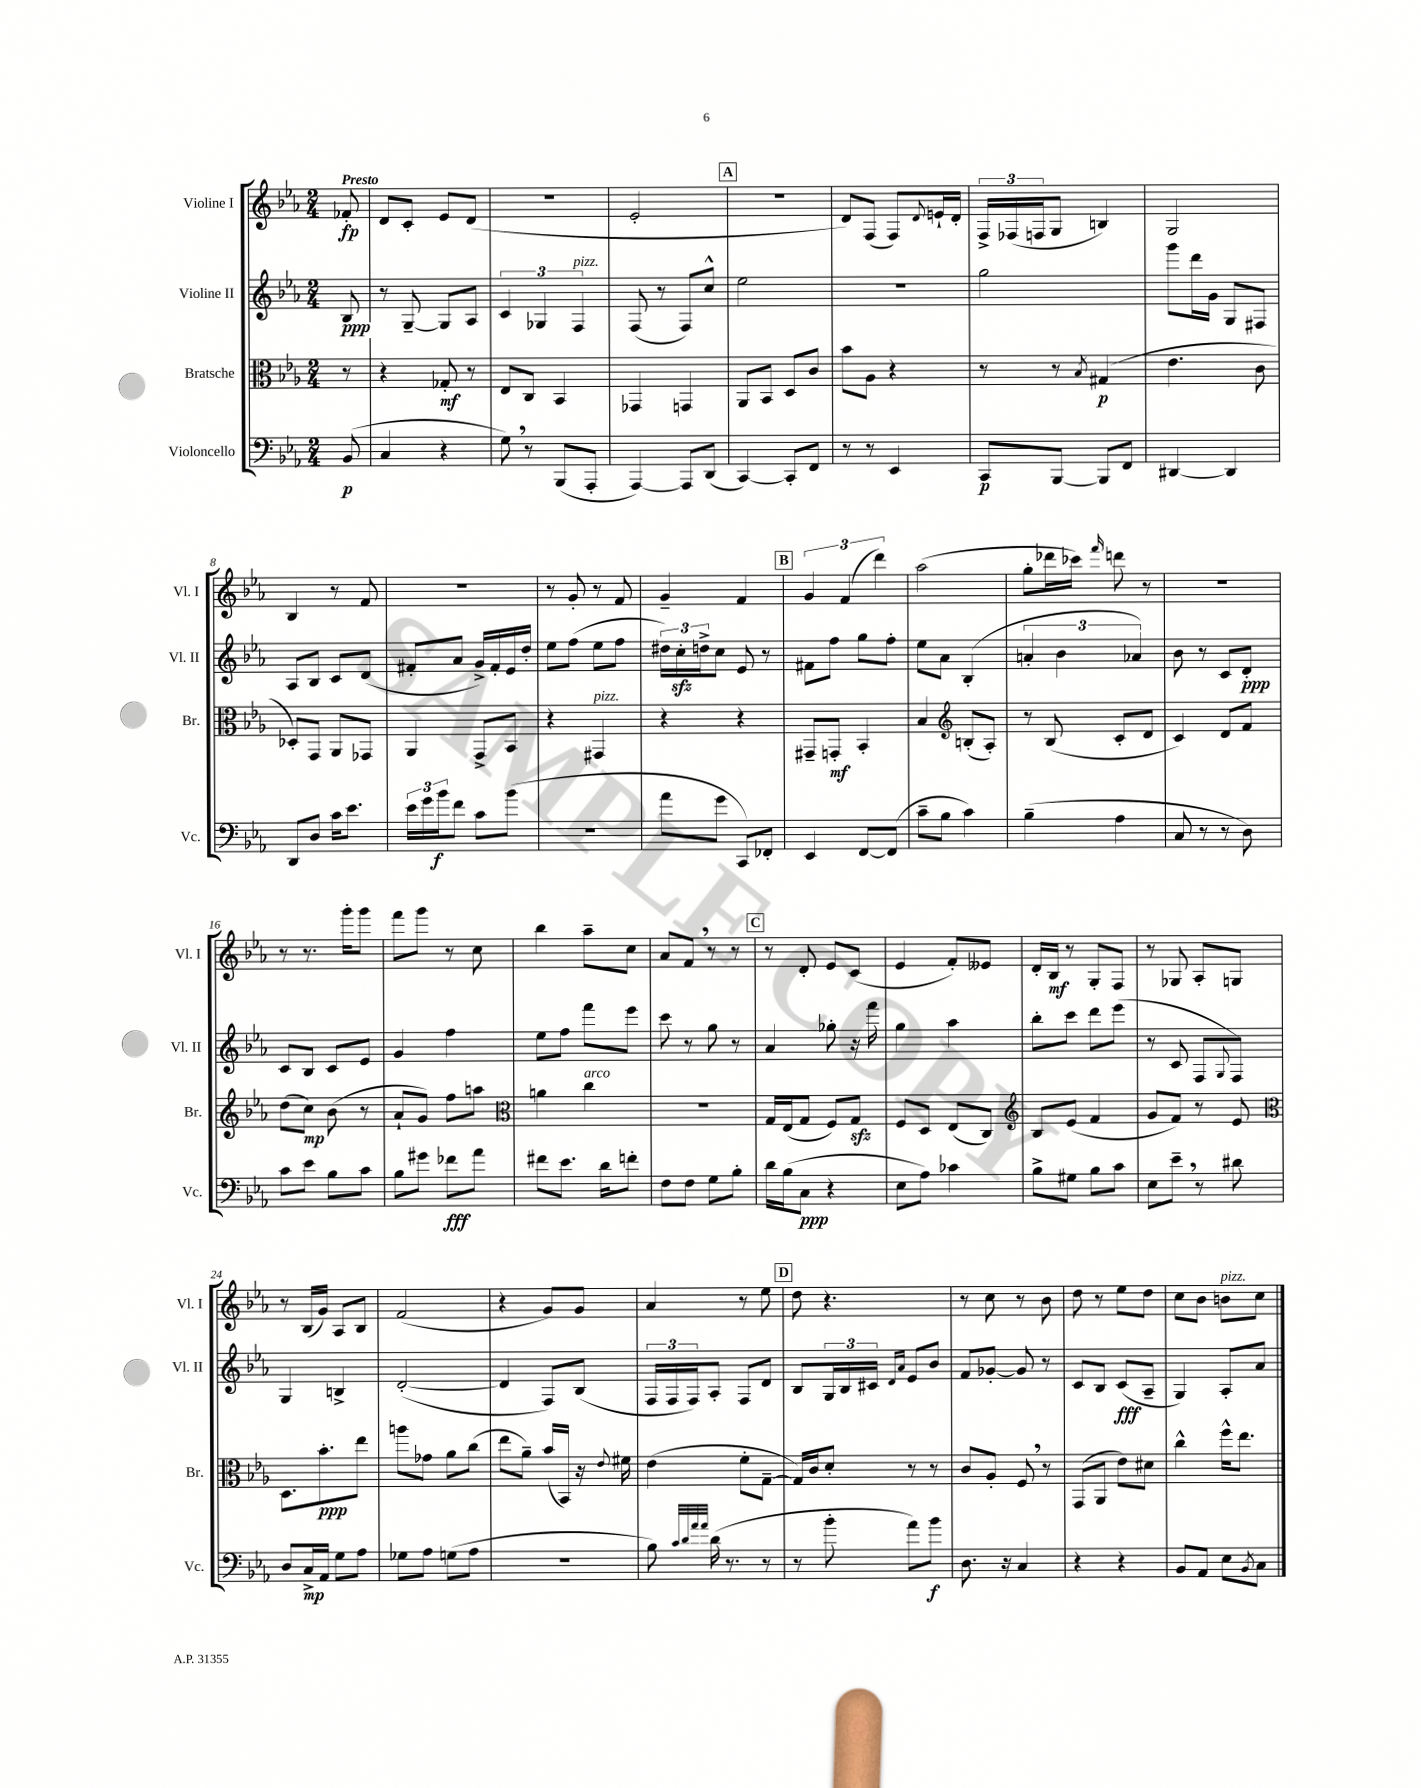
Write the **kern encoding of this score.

**kern	**dynam	**kern	**dynam	**kern	**dynam	**kern	**dynam
*part4	*part4	*part3	*part3	*part2	*part2	*part1	*part1
*staff4	*staff4	*staff3	*staff3	*staff2	*staff2	*staff1	*staff1
*I"Violoncello	*	*I"Bratsche	*	*I"Violine II	*	*I"Violine I	*
*I'Vc.	*	*I'Br.	*	*I'Vl. II	*	*I'Vl. I	*
*clefF4	*	*clefC3	*	*clefG2	*	*clefG2	*
*k[b-e-a-]	*	*k[b-e-a-]	*	*k[b-e-a-]	*	*k[b-e-a-]	*
*M2/4	*	*M2/4	*	*M2/4	*	*M2/4	*
=	=	=	=	=	=	=	=
!	!	!	!	!	!	!LO:TX:a:B:t=Presto	!
(8BB-/	p	8r	.	8B-/	ppp	8f-X'/	fp
=1	=1	=1	=1	=1	=1	=1	=1
4C/	.	4r	.	8r	.	8d/L	.
.	.	.	.	[8G~/	.	8c'/J	.
4r	.	8G-X'/	mf	8G/L]	.	8e-/L	.
.	.	8r	.	8A-/J	.	(8d/J	.
=2	=2	=2	=2	=2	=2	=2	=2
8G,\)	.	8E-/L	.	6c/	.	2r	.
8r	.	8C/J	.	.	.	.	.
.	.	.	.	6G-X/	.	.	.
(8BBB-/L	.	4BB-/	.	.	.	.	.
!	!	!	!	!LO:TX:a:i:t=pizz.	!	!	!
.	.	.	.	6F/	.	.	.
8AAA-'/J	.	.	.	.	.	.	.
=3	=3	=3	=3	=3	=3	=3	=3
[4AAA-/)	.	4GG-X/	.	(8F/	.	2e-'/	.
.	.	.	.	8r	.	.	.
8AAA-/L]	.	4GGn/	.	8F/L)	.	.	.
(8DD/J	.	.	.	8cc^^/J	.	.	.
!!LO:REH:place=s1:t=A
=4	=4	=4	=4	=4	=4	=4	=4
[4CC/)	.	8AA-/L	.	2ee-\	.	2r	.
.	.	8BB-/J	.	.	.	.	.
8CC'/L]	.	8D/L	.	.	.	.	.
8FF/J	.	8c/J	.	.	.	.	.
=5	=5	=5	=5	=5	=5	=5	=5
8r	.	8b-\L	.	2r	.	8d/L)	.
8r	.	8A-\J	.	.	.	(8F/J	.
4EE-/	.	4r	.	.	.	8F/L)	.
.	.	.	.	.	.	8qqd/	.
.	.	.	.	.	.	16en`/L	.
.	.	.	.	.	.	16d'/JJ	.
=6	=6	=6	=6	=6	=6	=6	=6
8CC/L	p	8r	.	2gg\	.	24F^/LL	.
.	.	.	.	.	.	(24F-X/	.
.	.	.	.	.	.	24Fn/J	.
[8BBB-/J	.	8r	.	.	.	8G/J	.
.	.	8qB-/	.	.	.	.	.
8BBB-/L]	.	(4G#X/	p	.	.	4Bn/)	.
8FF/J	.	.	.	.	.	.	.
=7	=7	=7	=7	=7	=7	=7	=7
[4DD#X/	.	4.e-\	.	8ggg\L	.	2G/	.
.	.	.	.	16ddd\L	.	.	.
.	.	.	.	16g\JJ	.	.	.
4DD#/]	.	.	.	8G/L	.	.	.
.	.	8c\	.	8F#X/J	.	.	.
!!LO:LB:g=z
=8	=8	=8	=8	=8	=8	=8	=8
8DD/L	.	8D-X'/L)	.	8A-/L	.	4B-/	.
8D/J	.	8GG/J	.	8B-/J	.	.	.
16c\KL	.	8AA-/L	.	8c/L	.	8r	.
8.e-\J	.	.	.	.	.	.	.
.	.	8GG-X/J	.	(8d/J	.	8f/	.
=9	=9	=9	=9	=9	=9	=9	=9
24e-\LL	.	4AA-/	.	8f#X'/L	.	2r	.
24g\	.	.	.	.	.	.	.
24b-\J	f	.	.	.	.	.	.
8f\J	.	.	.	8a-/J	.	.	.
8c\L	.	8GG^/L	.	16g^/LL)	.	.	.
.	.	.	.	16f#'/	.	.	.
(8b-\J	.	8BB-/J	.	16e-/	.	.	.
.	.	.	.	16dd'/JJ	.	.	.
=10	=10	=10	=10	=10	=10	=10	=10
2r	.	4r	.	8ee-\L	.	8r	.
.	.	.	.	(8ff\J	.	8g'/	.
!	!	!LO:TX:a:i:t=pizz.	!	!	!	!	!
.	.	4GG#X/	.	8ee-\L	.	8r	.
.	.	.	.	8ff\J	.	8f/	.
=11	=11	=11	=11	=11	=11	=11	=11
8a-\L	.	4r	.	24dd#X\LL)	.	4g~/	.
.	.	.	.	24cczz'\	.	.	.
.	.	.	.	24ddn^\J	.	.	.
8g\J	.	.	.	8cc\J	.	.	.
8CC/L)	.	4r	.	8e-/	.	4f/	.
8FF-X'/J	.	.	.	8r	.	.	.
!!LO:REH:place=s1:t=B
=12	=12	=12	=12	=12	=12	=12	=12
4EE-/	.	8GG#X~/L	.	8f#X\L	.	6g/	.
.	.	8GGn'/J	mf	8ff\J	.	.	.
.	.	.	.	.	.	(6f/	.
[8FF/L	.	4BB-'/	.	8gg\L	.	.	.
.	.	.	.	.	.	6ddd\)	.
(8FF/J]	.	.	.	8ff'\J	.	.	.
=13	=13	=13	=13	=13	=13	=13	=13
8c~\L	.	4B-/	.	8ee-\L	.	(2aa-\	.
8B-\J	.	.	.	8a-\J	.	.	.
*	*	*clefG2	*	*	*	*	*
4c\)	.	(8Bn'/L	.	(4B-'/	.	.	.
.	.	8A-'/J)	.	.	.	.	.
=14	=14	=14	=14	=14	=14	=14	=14
(4B-~\	.	8r	.	6an'/	.	8gg'\L	.
.	.	(8B-/	.	.	.	16ddd-X\L	.
.	.	.	.	6b-\	.	.	.
.	.	.	.	.	.	16ccc-X\JJ)	.
.	.	.	.	.	.	16qqfff/	.
4A-\	.	8c'/L	.	.	.	8dddn\	.
.	.	.	.	6a-X/)	.	.	.
.	.	8d/J	.	.	.	8r	.
=15	=15	=15	=15	=15	=15	=15	=15
8C/	.	4c/)	.	8b-\	.	2r	.
8r	.	.	.	8r	.	.	.
8r	.	8d/L	.	8c/L	.	.	.
8D\)	.	8f/J	.	8d'/J	ppp	.	.
!!LO:LB:g=z
=16	=16	=16	=16	=16	=16	=16	=16
8c\L	.	(8dd\L	.	8c/L	.	8r	.
8e-\J	.	8cc\J)	mp	8B-/J	.	8.r	.
8B-\L	.	(8b-\	.	8c/L	.	.	.
.	.	.	.	.	.	16ggg'\KL	.
8c\J	.	8r	.	8e-/J	.	8ggg\J	.
=17	=17	=17	=17	=17	=17	=17	=17
8B-\L	.	8a-`/L	.	4g/	.	8fff\L	.
8g#X\J	.	8g/J)	.	.	.	8ggg\J	.
8f-X\L	fff	8ff\L	.	4ff\	.	8r	.
8a-\J	.	8aan\J	.	.	.	8cc\	.
=18	=18	=18	=18	=18	=18	=18	=18
*	*	*clefC3	*	*	*	*	*
8f#X\L	.	4an\	.	8ee-\L	.	4bb-\	.
8.e-\J	.	.	.	8ff\J	.	.	.
!	!	!LO:TX:a:i:t=arco	!	!	!	!	!
.	.	4cc\	.	8fff\L	.	8aa-~\L	.
16d\KL	.	.	.	.	.	.	.
8fn'\J	.	.	.	8eee-\J	.	8cc\J	.
=19	=19	=19	=19	=19	=19	=19	=19
8F\L	.	2r	.	8ccc\	.	8a-/L	.
8F\J	.	.	.	8r	.	8f,/J	.
8G\L	.	.	.	8gg\	.	8r	.
8B-'\J	.	.	.	8r	.	8r	.
!!LO:REH:place=s1:t=C
=20	=20	=20	=20	=20	=20	=20	=20
16d\LL	.	16G/LL	.	4a-/	.	8r	.
(16B-\J	.	(16E-/J	.	.	.	.	.
8C\J	ppp	8G/J	.	.	.	8d'/	.
4r	.	8F/L)	.	8gg-X'\	.	8e-/L	.
.	.	8Gzz/J	.	16r	.	(8c/J	.
.	.	.	.	16fff\	.	.	.
=21	=21	=21	=21	=21	=21	=21	=21
8E-\L	.	8F/L	.	4gg\	.	4e-/	.
8A-\J)	.	8D/J	.	.	.	.	.
4c-X\	.	(8E-/L	.	4aa-\	.	8f'/L)	.
.	.	8C/J)	.	.	.	8e--X/J	.
=22	=22	=22	=22	=22	=22	=22	=22
*	*	*clefG2	*	*	*	*	*
8B-^\L	.	8B-/L	.	8bb-'\L	.	16d'/LL	.
.	.	.	.	.	.	16B-/JJ	mf
8G#X\J	.	(8e-/J	.	8ccc\J	.	8r	.
8B-\L	.	4f/	.	8ddd\L	.	8G'/L	.
8c\J	.	.	.	(8eee-\J	.	8F/J	.
=23	=23	=23	=23	=23	=23	=23	=23
8E-\L	.	8g/L	.	8r	.	8r	.
8e-~,\J	.	8f/J)	.	8c/	.	8G-X/	.
8r	.	8r	.	8F/L	.	8A-'/L	.
.	.	.	.	8qqG/	.	.	.
8d#X\	.	8e-/	.	8F/J)	.	8Gn/J	.
!!LO:LB:g=z
=24	=24	=24	=24	=24	=24	=24	=24
*	*	*clefC3	*	*	*	*	*
8D/L	.	8.D\L	.	4G/	.	8r	.
16C^/L	mp	.	.	.	.	(16B-/LL	.
16AA-/JJ	.	8.b-'\	ppp	.	.	16g/JJ)	.
8G\L	.	.	.	4Bn^/	.	8A-/L	.
8A-\J	.	8ee-\J	.	.	.	8B-/J	.
=25	=25	=25	=25	=25	=25	=25	=25
8G-X\L	.	8aan\L	.	([2d'/	.	(2f/	.
8A-\J	.	8g-X\J	.	.	.	.	.
(8Gn\L	.	8a-\L	.	.	.	.	.
8A-\J	.	(8cc\J	.	.	.	.	.
=26	=26	=26	=26	=26	=26	=26	=26
2r	.	8ee-\L	.	4d/]	.	4r	.
.	.	8a-~\J)	.	.	.	.	.
.	.	(16b-/LL	.	8F/L)	.	8g/L)	.
.	.	16BB-/JJ)	.	.	.	.	.
.	.	16r	.	(8B-/J	.	8g/J	.
.	.	8qqe-/	.	.	.	.	.
.	.	16f#X\	.	.	.	.	.
=27	=27	=27	=27	=27	=27	=27	=27
8B-\)	.	(4e-\	.	24F/LL	.	4a-/	.
.	.	.	.	24F/	.	.	.
.	.	.	.	24F/J)	.	.	.
32qqc/LLL	.	.	.	.	.	.	.
32qqd/	.	.	.	.	.	.	.
32qqa-/	.	.	.	.	.	.	.
32qqa-/JJJ	.	.	.	.	.	.	.
(16d\	.	.	.	8A-'/J	.	.	.
8.r	.	.	.	.	.	.	.
.	.	8f'\L	.	8F/L	.	8r	.
8r	.	[8G~\J	.	8d/J	.	8ee-\	.
!!LO:REH:place=s1:t=D
=28	=28	=28	=28	=28	=28	=28	=28
8r	.	16G/LL])	.	8B-/L	.	8dd\	.
.	.	16c/J	.	.	.	.	.
8b-'\	.	8d'/J	.	24G/L	.	4.r	.
.	.	.	.	24B-/	.	.	.
.	.	.	.	24c#X/JJ	.	.	.
.	.	.	.	16qqd/LL	.	.	.
.	.	.	.	16qqa-/JJ	.	.	.
8a-\L)	.	8r	.	8e-/L	.	.	.
8b-\J	f	8r	.	8b-/J	.	.	.
=29	=29	=29	=29	=29	=29	=29	=29
8.D\	.	8c/L	.	8f/L	.	8r	.
.	.	8A-'/J	.	[8g-X'/J	.	8cc\	.
16r	.	.	.	.	.	.	.
4C/	.	8F,/	.	8g-/]	.	8r	.
.	.	8r	.	8r	.	8b-\	.
=30	=30	=30	=30	=30	=30	=30	=30
4r	.	(8GG/L	.	8c/L	.	8dd\	.
.	.	8AA-/J	.	8B-/J	.	8r	.
4r	.	8e-\L)	.	(8c/L	fff	8ee-\L	.
.	.	8d#X\J	.	8A-~/J	.	8dd\J	.
=31	=31	=31	=31	=31	=31	=31	=31
8BB-/L	.	4cc^^\	.	4G/)	.	8cc\L	.
8AA-/J	.	.	.	.	.	8b-\J	.
!	!	!	!	!	!	!LO:TX:a:i:t=pizz.	!
8E-\L	.	16ff^^\KL	.	8A-'/L	.	8bn\L	.
.	.	8.ee-\J	.	.	.	.	.
8qBB-/	.	.	.	.	.	.	.
8C\J	.	.	.	8a-/J	.	8cc\J	.
==	==	==	==	==	==	==	==
*-	*-	*-	*-	*-	*-	*-	*-
